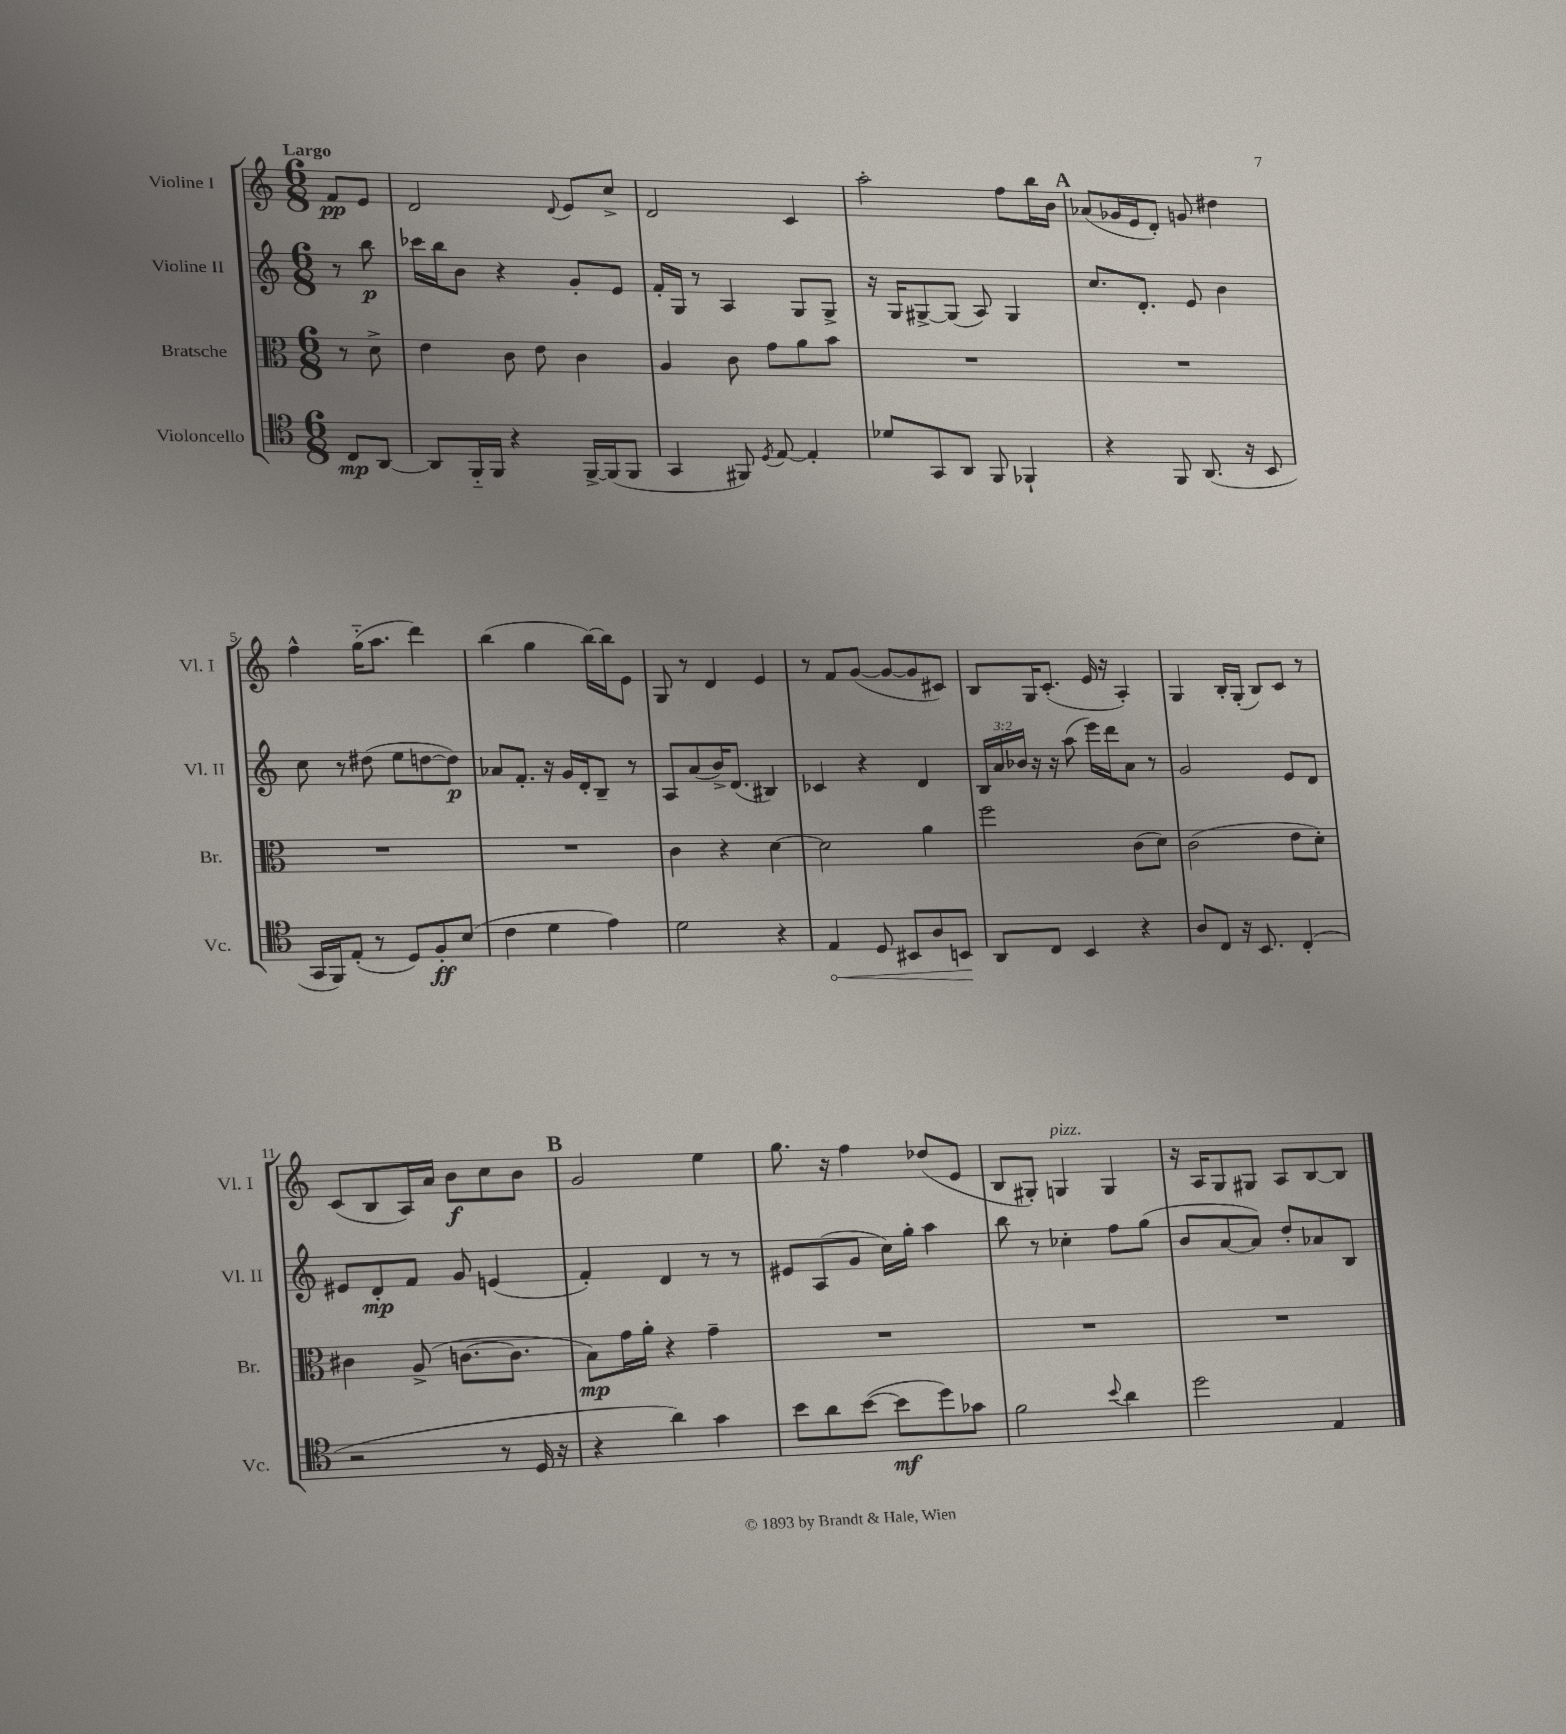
<<
\new StaffGroup <<
\new Staff = "s0" \with { instrumentName = "Violine I" shortInstrumentName = "Vl. I" } {
    \clef treble \key c \major \numericTimeSignature \time 6/8 \partial 4 \tempo "Largo"
    \autoBeamOff f'8[\pp e'8] |
    d'2 \appoggiatura { d'8 } e'8[ c''8]-> |
    d'2 c'4 |
    a''2-. f''8[ b''16 b'16] |
    \mark \markup { \bold "A" } aes'8[( ges'16 e'16 d'8]-.) g'8 dis''4 |
    f''4-^ g''16[-_( a''8.] d'''4) |
    b''4( g''4 b''16[~) b''16 e'8] |
    g8 r8 d'4 e'4 |
    r8 f'8[ g'8]~( g'8[~ g'8 cis'8]) |
    b8[ g16 c'8.]-.( e'16 r16 a4-.) |
    g4 b16[-. g16]-.( b8[) c'8] r8 |
    c'8[( b8 a16) a'16] b'8[\f c''8 b'8] |
    \mark \markup { \bold "B" } g'2 e''4 |
    g''8. r16 f''4 des''8[( e'8] |
    b8[ gis8]-.) g4^\markup { \italic "pizz." } g4 |
    r16 a16[ g8 gis8] a8[ b8~ b8] \bar "|." |
}
\new Staff = "s1" \with { instrumentName = "Violine II" shortInstrumentName = "Vl. II" } {
    \clef treble \key c \major \numericTimeSignature \time 6/8 \override Staff.TupletNumber.text = #tuplet-number::calc-fraction-text \partial 4
    \autoBeamOff r8 b''8\p |
    ces'''16[ b''16 b'8] r4 g'8[-. e'8] |
    f'16[-. g16] r8 a4 g8[ g8]-> |
    r16 g16[ gis8~-> gis8]( a8) gis4 |
    \mark \markup { \bold "A" } c''8.[ d'8.]-. e'8 b'4 |
    c''8 r8 dis''8( e''8[ d''8~ d''8]\p) |
    aes'8[ f'8.]-. r16 g'16[ d'16-. b8]-- r8 |
    a8[ a'8( b'16->) d'8.]( bis4) |
    ces'4 r4 d'4 |
    \tuplet 3/2 { b16[ a'16 bes'16] } r16 r16 a''8( e'''16[) d'''16 a'8] r8 |
    g'2 e'8[ d'8] |
    eis'8[ d'8-.\mp f'8] g'8 e'4( |
    \mark \markup { \bold "B" } f'4-.) d'4 r8 r8 |
    eis'8[ a8( g'8] c''16[) g''16]-. a''4 |
    b''8 r8 ces''4-. f''8[ g''8]( |
    b'8[ a'8~ a'8]) d''8[-. aes'8 b8] \bar "|." |
}
\new Staff = "s2" \with { instrumentName = "Bratsche" shortInstrumentName = "Br." } {
    \clef alto \key c \major \numericTimeSignature \time 6/8 \partial 4
    \autoBeamOff r8 d'8-> |
    e'4 c'8 e'8 c'4 |
    a4 c'8 g'8[ a'8 b'8] |
    R2. |
    \mark \markup { \bold "A" } R2. |
    R2. |
    R2. |
    c'4 r4 d'4~ |
    d'2 a'4 |
    f''2 c'8[( d'8]) |
    c'2( e'8[ d'8]-.) |
    cis'4 a8->( c'8.[~ c'8.] |
    \mark \markup { \bold "B" } b8[\mp) g'16 a'16]-. r4 g'4-- |
    R2. |
    R2. |
    R2. \bar "|." |
}
\new Staff = "s3" \with { instrumentName = "Violoncello" shortInstrumentName = "Vc." } {
    \clef tenor \key c \major \numericTimeSignature \time 6/8 \partial 4
    \autoBeamOff c8[\mp a,8]~ |
    a,8[ f,16-_ f,16] r4 f,16[~-> f,16( f,8] |
    g,4 fis,8) \acciaccatura { d8 } e8~ e4-. |
    des'8[ g,8 a,8] f,8 fes,4-! |
    \mark \markup { \bold "A" } r4 f,8 a,8.( r16 b,8 |
    g,16[ f,16) e8]-.( r8 d8[) f8-.\ff b8]( |
    c'4 d'4 e'4) |
    d'2 r4 |
    \once \override Hairpin.circled-tip = ##t e4\< d8 bis,8[ a8 b,8]\! |
    a,8[ c8] b,4 r4 |
    a8[ c8] r16 b,8. c4-.( |
    r2 r8 d16 r16 |
    \mark \markup { \bold "B" } r4 a'4) g'4 |
    b'8[ a'8 b'8]~( b'8[\mf d''8) ges'8] |
    f'2 \appoggiatura { b'8 } a'4 |
    d''2 e4 \bar "|." |
}
>>
>>
